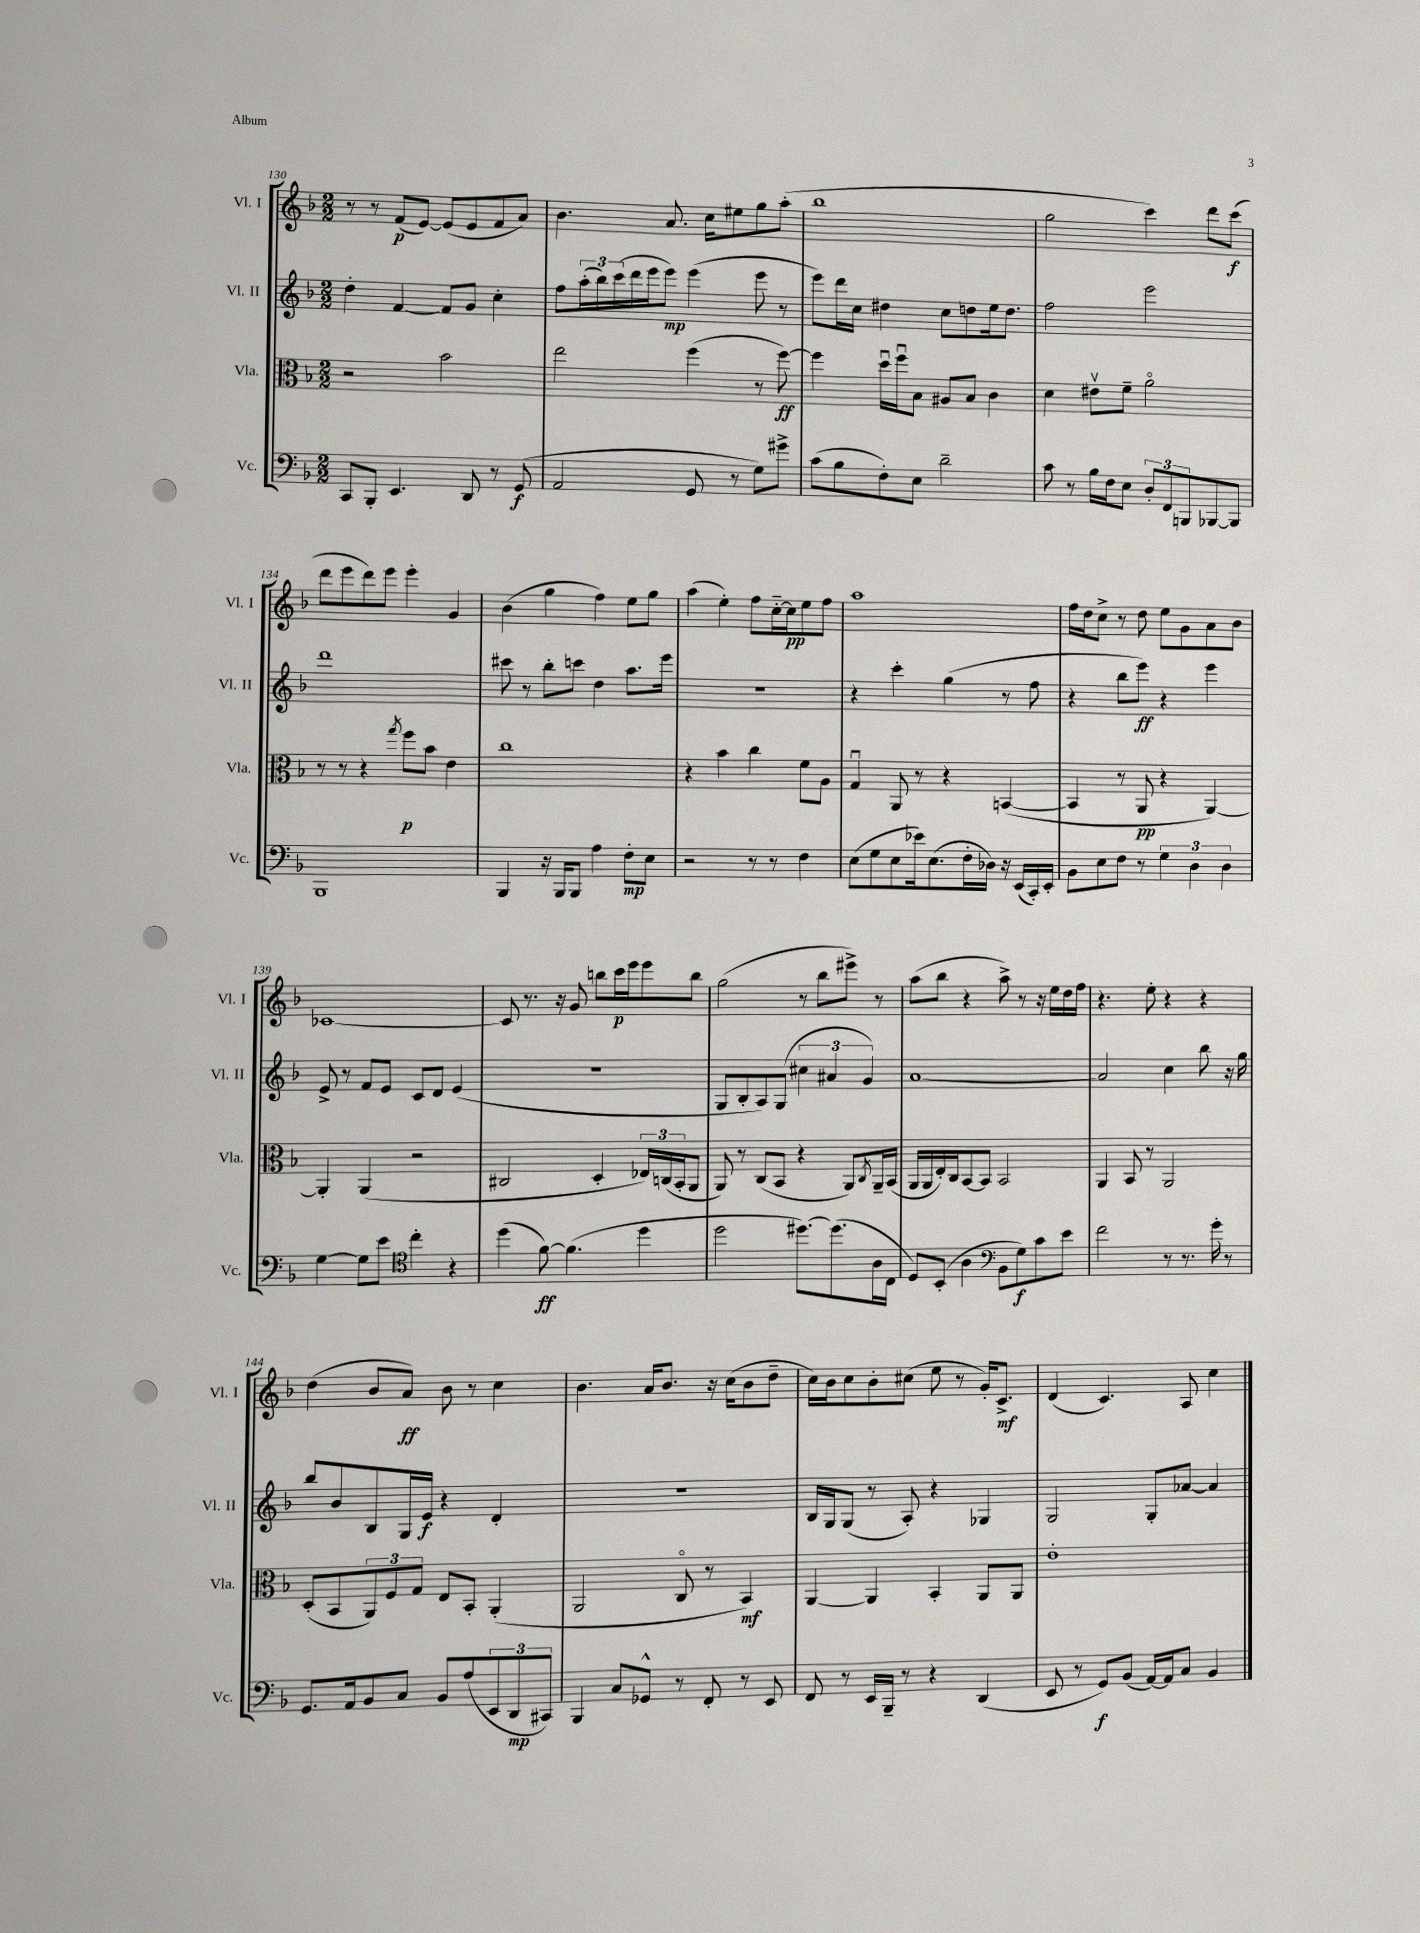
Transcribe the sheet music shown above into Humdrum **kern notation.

**kern	**kern	**kern	**kern
*staff4	*staff3	*staff2	*staff1
*clefF4	*clefC3	*clefG2	*clefG2
*k[b-]	*k[b-]	*k[b-]	*k[b-]
*M2/2	*M2/2	*M2/2	*M2/2
8CC	2r	4dd'	8r
8BBB-'	.	.	8r
4.EE	.	[4f	(8f
.	.	.	[8e)
.	2b-	8f]	(8e]
8DD	.	8g	8e
8r	.	4cc'	8f
(8GG	.	.	8a)
=	=	=	=
2AA	2ee	8ff	4.b-
.	.	(24aa'	.
.	.	24bb-)	.
.	.	(24ccc	.
.	.	16ddd	.
.	.	16eee	.
.	.	8eee)	8.a
8GG	(4ff	(4eee	.
.	.	.	16cc
8r	.	.	8ee#
8G)	8r	8eee	8gg
8g#^	[8ff)	8r	(8aa'
=	=	=	=
(8c	4ff]	8eee)	1bb-
8B-	.	16ddd	.
.	.	16cc	.
8F')	16ddu	4dd#	.
.	16ffu	.	.
8E	8B-	.	.
2d~	8A#	8cc	.
.	8B-	8dd	.
.	4c	16ee	.
.	.	8.dd	.
=	=	=	=
8c	4d	2ff	2gg
8r	.	.	.
16B-	8e#v	.	.
16F	.	.	.
8E	8f~	.	.
12D'	2ao	2eee	4ccc)
12FF	.	.	.
12BBB	.	.	.
[8BBB-	.	.	8ddd
8BBB-]	.	.	(8ccc
=	=	=	=
1BBB-	8r	1ddd	8ddd
.	8r	.	8eee
.	4r	.	8ddd)
.	.	.	8eee
.	8qgg	.	.
.	8ff	.	4eee'
.	8b-	.	.
.	4e	.	4g
=	=	=	=
4BBB-	1cc	8ccc#	(4b-
.	.	8r	.
16r	.	8bb-'	4gg
16BBB-	.	.	.
8BBB-	.	8ccc	.
4A	.	4dd	4ff)
8F'	.	8.aa	8ee
8E	.	.	8gg
.	.	16eee	.
=	=	=	=
2r	4r	1r	(4aa
.	4b-	.	4ee')
8r	4cc	.	8ff
8r	.	.	[16cc'~
.	.	.	16cc]
4F	8f	.	8ee
.	8A	.	8ff
=	=	=	=
(8E	4Gu	4r	1aa
8G	.	.	.
8E	8AA	4ccc'	.
16e-)	8r	.	.
(8.E	.	.	.
.	4r	(4gg	.
16F'	.	.	.
16D-)	.	.	.
16r	([4BB	8r	.
(16EE	.	.	.
16CC')	.	8ff	.
16EE'	.	.	.
=	=	=	=
8BB-	4BB]	4r	16ff
.	.	.	16dd
8E	.	.	8cc^
8F	8r	8bb-	8r
8r	8AA	8eee)	8dd
6G	4r	4r	8ee
.	.	.	8g
6D	.	.	.
.	[4AA)	4eee	8a
6D	.	.	.
.	.	.	8b-
=	=	=	=
[4G	4AA']	8e^	[1c-
.	.	8r	.
8G]	(4AA	8f	.
8e	.	8e	.
*clefC4	*	*	*
4cc'	2r	8c	.
.	.	8d	.
4r	.	(4e	.
=	=	=	=
(4dd	2C#	1r	8c-]
.	.	.	8.r
[8f)	.	.	.
.	.	.	16r
(4.f]	.	.	8g
.	4D'	.	8bb
.	.	.	16ccc
.	.	.	16eee
4dd	24E-)	.	8eee
.	(24C	.	.
.	24BB-'	.	.
.	8AA	.	8bb
=	=	=	=
2dd	8AA)	8G	(2gg
.	8r	8B-'	.
.	(8C	8A)	.
.	8BB-	(8G	.
[8.dd#)	4r	6cc#	8r
.	.	.	8bb-
.	.	6a#	.
(8.dd#]	.	.	.
.	8AA)	.	8eee#^)
.	.	6g)	.
.	8qC	.	.
16A	16AA~	.	8r
16C	(16BB-	.	.
=	=	=	=
8D)	16AA	[1a	(8aa
.	16AA	.	.
(8BB-'	16E')	.	8bb-
.	16C	.	.
4A	[8BB-	.	4r
.	8BB-]	.	.
*clefF4	*	*	*
8BB-	2BB-	.	8aa^)
8G)	.	.	8r
8c	.	.	16r
.	.	.	16ee
8e	.	.	16dd
.	.	.	16ff
=	=	=	=
2f	4AA	2a]	4.r
.	8BB-	.	.
.	8r	.	8ee'
8r	2AA	4cc	4r
8.r	.	.	.
.	.	8bb-	4r
16g'	.	.	.
8r	.	16r	.
.	.	16gg	.
=	=	=	=
8.GG	(8D'	8bb-	(4dd
.	8BB-	8b-	.
16AA	.	.	.
8BB-	12AA)	8B-	8b-
.	12F	.	.
8C	.	16G	8a)
.	12G	.	.
.	.	16e	.
8BB-	8E	4r	8b-
(8A	8BB-'	.	8r
12EE	(4AA'	4d'	4cc
12DD	.	.	.
12CC#)	.	.	.
=	=	=	=
4BBB-	2AA	1r	4.b-
8C	.	.	.
8GG-^^	.	.	16a
.	.	.	8.b-
8r	8Co	.	.
8FF'	8r	.	16r
.	.	.	(16cc
8r	4BB-)	.	8b-
8EE	.	.	8dd~
=	=	=	=
8FF	[4AA	16B-	16cc)
.	.	16G	16b-
8r	.	(8G	8cc
16EE	4AA]	8r	8b-'
16BBB-~	.	.	.
8r	.	8A')	(8cc#
4r	4BB-'	4r	8ee
.	.	.	8r
(4DD	8AA	4G-	16g')
.	.	.	8.c^
.	8AA	.	.
=	=	=	=
8EE	1e'	2G	(4d
8r	.	.	.
8GG)	.	.	4.c)
(8BB-	.	.	.
[16AA)	.	8G'	.
16AA]	.	.	.
8C	.	[8a-	8A
4BB-	.	4a-]	4cc
==	==	==	==
*-	*-	*-	*-
